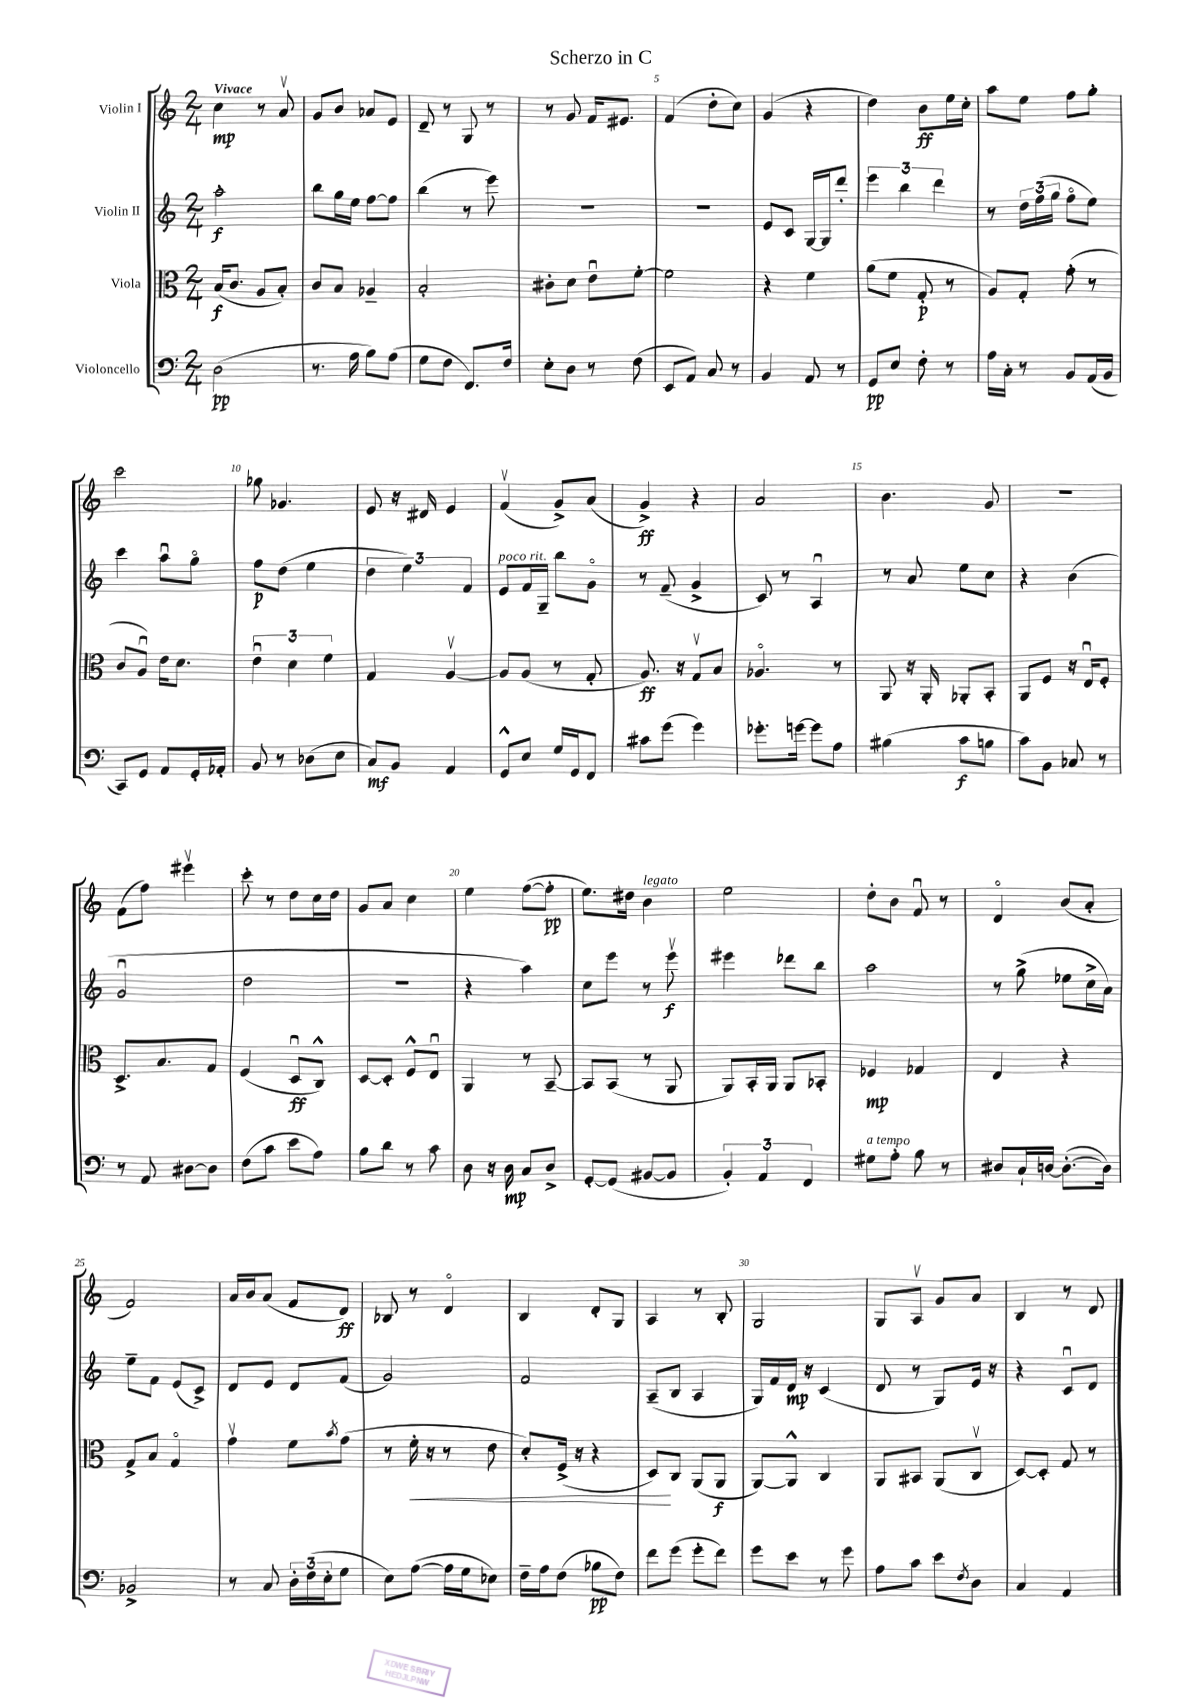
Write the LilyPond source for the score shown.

\header { title = "Scherzo in C" }
<<
\new StaffGroup <<
\new Staff = "s0" \with { instrumentName = "Violin I" } {
    \clef treble \key c \major \numericTimeSignature \time 2/4 \tempo "Vivace"
    c''4\mp r8 a'8\upbow |
    g'8 b'8 aes'8 e'8 |
    d'8-- r8 g8 r8 |
    r8 g'8 f'16 eis'8. |
    f'4( d''8-. c''8) |
    g'4( r4 |
    d''4) b'8\ff e''16 c''16-. |
    a''8 e''8 f''8 g''8-. |
    c'''2 |
    ges''8 ges'4. |
    e'8 r16 dis'16 e'4 |
    f'4\upbow( g'8->) a'8( |
    g'4->\ff) r4 |
    a'2 |
    b'4. g'8 |
    R2 |
    f'8( f''8) eis'''4\upbow |
    c'''8-. r8 d''8 c''16 d''16 |
    g'8 a'8 c''4 |
    e''4 f''8~( f''8-.\pp |
    e''8.) dis''16 b'4^\markup { \italic "legato" } |
    e''2 |
    d''8-. b'8 f'8\downbow r8 |
    d'4\flageolet b'8( a'8-. |
    f'2) |
    a'16 b'16 a'8( f'8 d'8\ff) |
    bes8 r8 d'4\flageolet |
    b4 d'8-. g8 |
    a4 r8 b8-. |
    g2 |
    g8 a8\upbow g'8 a'8 |
    b4 r8 d'8 \bar "|." |
}
\new Staff = "s1" \with { instrumentName = "Violin II" } {
    \clef treble \key c \major \numericTimeSignature \time 2/4
    a''2-.\f |
    b''8 g''16 e''16 f''8~ f''8 |
    b''4( r8 e'''8) |
    R2 |
    R2 |
    e'8 c'8 g16~ g16 d'''8-. |
    \tuplet 3/2 { e'''4 b''4 d'''4 } |
    r8 \tuplet 3/2 { d''16 f''16( g''16 } f''8\flageolet e''8) |
    c'''4 a''8\downbow g''8\flageolet |
    f''8\p d''8( e''4 |
    \tuplet 3/2 { d''4 e''4) f'4 } |
    e'8^\markup { \italic "poco rit." } f'16 g16-- b''8 g'8\flageolet |
    r8 f'8--( g'4-> |
    c'8) r8 a4\downbow |
    r8 a'8 e''8 c''8 |
    r4 b'4( |
    g'2\downbow |
    d''2 |
    r2 |
    r4 a''4) |
    c''8 e'''8 r8 e'''8\upbow\f |
    eis'''4 des'''8 b''8 |
    a''2 |
    r8 g''8->( ees''8 c''16-> a'16) |
    e''8-- f'8 e'8( c'8->) |
    d'8 e'8 d'8 f'8( |
    g'2) |
    f'2 |
    a8--( b8 a4 |
    g16) f'16 d'16\mp r16 c'4( |
    d'8 r8 g8) e'16 r16 |
    r4 c'8\downbow d'8 \bar "|." |
}
\new Staff = "s2" \with { instrumentName = "Viola" } {
    \clef alto \key c \major \numericTimeSignature \time 2/4
    b16\f( c'8. a8 b8-.) |
    c'8 b8 aes4-- |
    b2-. |
    cis'8-. d'8 e'8\downbow f'8~-. |
    f'2 |
    r4 f'4 |
    a'8( f'8 g8-.\p r8 |
    a8) g8-. g'8-.( r8 |
    c'8 a8\downbow) e'16 d'8. |
    \tuplet 3/2 { e'4\downbow d'4 f'4 } |
    g4 a4~\upbow |
    a8 a8( r8 g8-. |
    a8.\ff) r16 g8\upbow b8 |
    aes4.\flageolet r8 |
    a,8 r16 a,16-. aes,8-. b,8-. |
    a,8 f8 r16 e16\downbow f8-. |
    d8.-> b8. g8 |
    f4( d8\downbow\ff c8-^) |
    d8~ d8-. f8-^ e8\downbow |
    a,4 r8 b,8~-- |
    b,8 b,8( r8 a,8 |
    a,8) b,16-. a,16 a,8 bes,8-. |
    fes4\mp ges4 |
    e4 r4 |
    g8-> b8 g4\flageolet |
    g'4\upbow f'8 \acciaccatura { b'8 } g'8( |
    r8 f'16-.\< r16 r8 e'8 |
    d'8-.) f16->( r16 r4 |
    d8\!) c8 a,8( a,8\f |
    a,8~) a,8-^ c4 |
    a,8 bis,8 a,8( c8\upbow |
    d8~) d8-. g8 r8 \bar "|." |
}
\new Staff = "s3" \with { instrumentName = "Violoncello" } {
    \clef bass \key c \major \numericTimeSignature \time 2/4
    d2\pp( |
    r8. a16 b8) a8( |
    g8 f8 f,8.) f16 |
    e8-. d8 r8 f8( |
    e,8 a,8) c8 r8 |
    b,4 a,8 r8 |
    g,8\pp e8 f8-. r8 |
    a16 c16-. r8 b,8 a,16( b,16 |
    c,8) g,8 a,8 g,16-. aes,16-. |
    b,8 r8 des8( e8 |
    c8\mf) b,8 a,4 |
    g,8-^ e8 g16 g,16 f,8 |
    cis'8 g'8( g'4) |
    ges'8.-. g'16~ g'8 a8 |
    bis4( c'8\f b8 |
    c'8) b,8 ces8 r8 |
    r8 a,8 dis8~ dis8 |
    f8( c'8 e'8 a8) |
    b8 d'8 r8 c'8 |
    d8 r16 d16\mp c8 d8-> |
    g,8~-. g,8( bis,8~ bis,8 |
    \tuplet 3/2 { b,4-.) a,4 f,4 } |
    gis8^\markup { \italic "a tempo" } a8-. b8 r8 |
    dis8 c16-! d16~ d8.~-.( d16) |
    bes,2-> |
    r8 c8 \tuplet 3/2 { d16-. f16( e16-. } g8 |
    e8) a8~( a16 g16 ees8) |
    f16-- a16 f8( bes8\pp f8) |
    f'8 g'8( g'8-. f'8) |
    g'8 e'8 r8 g'8 |
    a8 c'8 e'8 \acciaccatura { f8 } d8 |
    c4 a,4 \bar "|." |
}
>>
>>
\layout { \context { \Score \override BarNumber.break-visibility = ##(#f #t #t) barNumberVisibility = #(every-nth-bar-number-visible 5) } }
